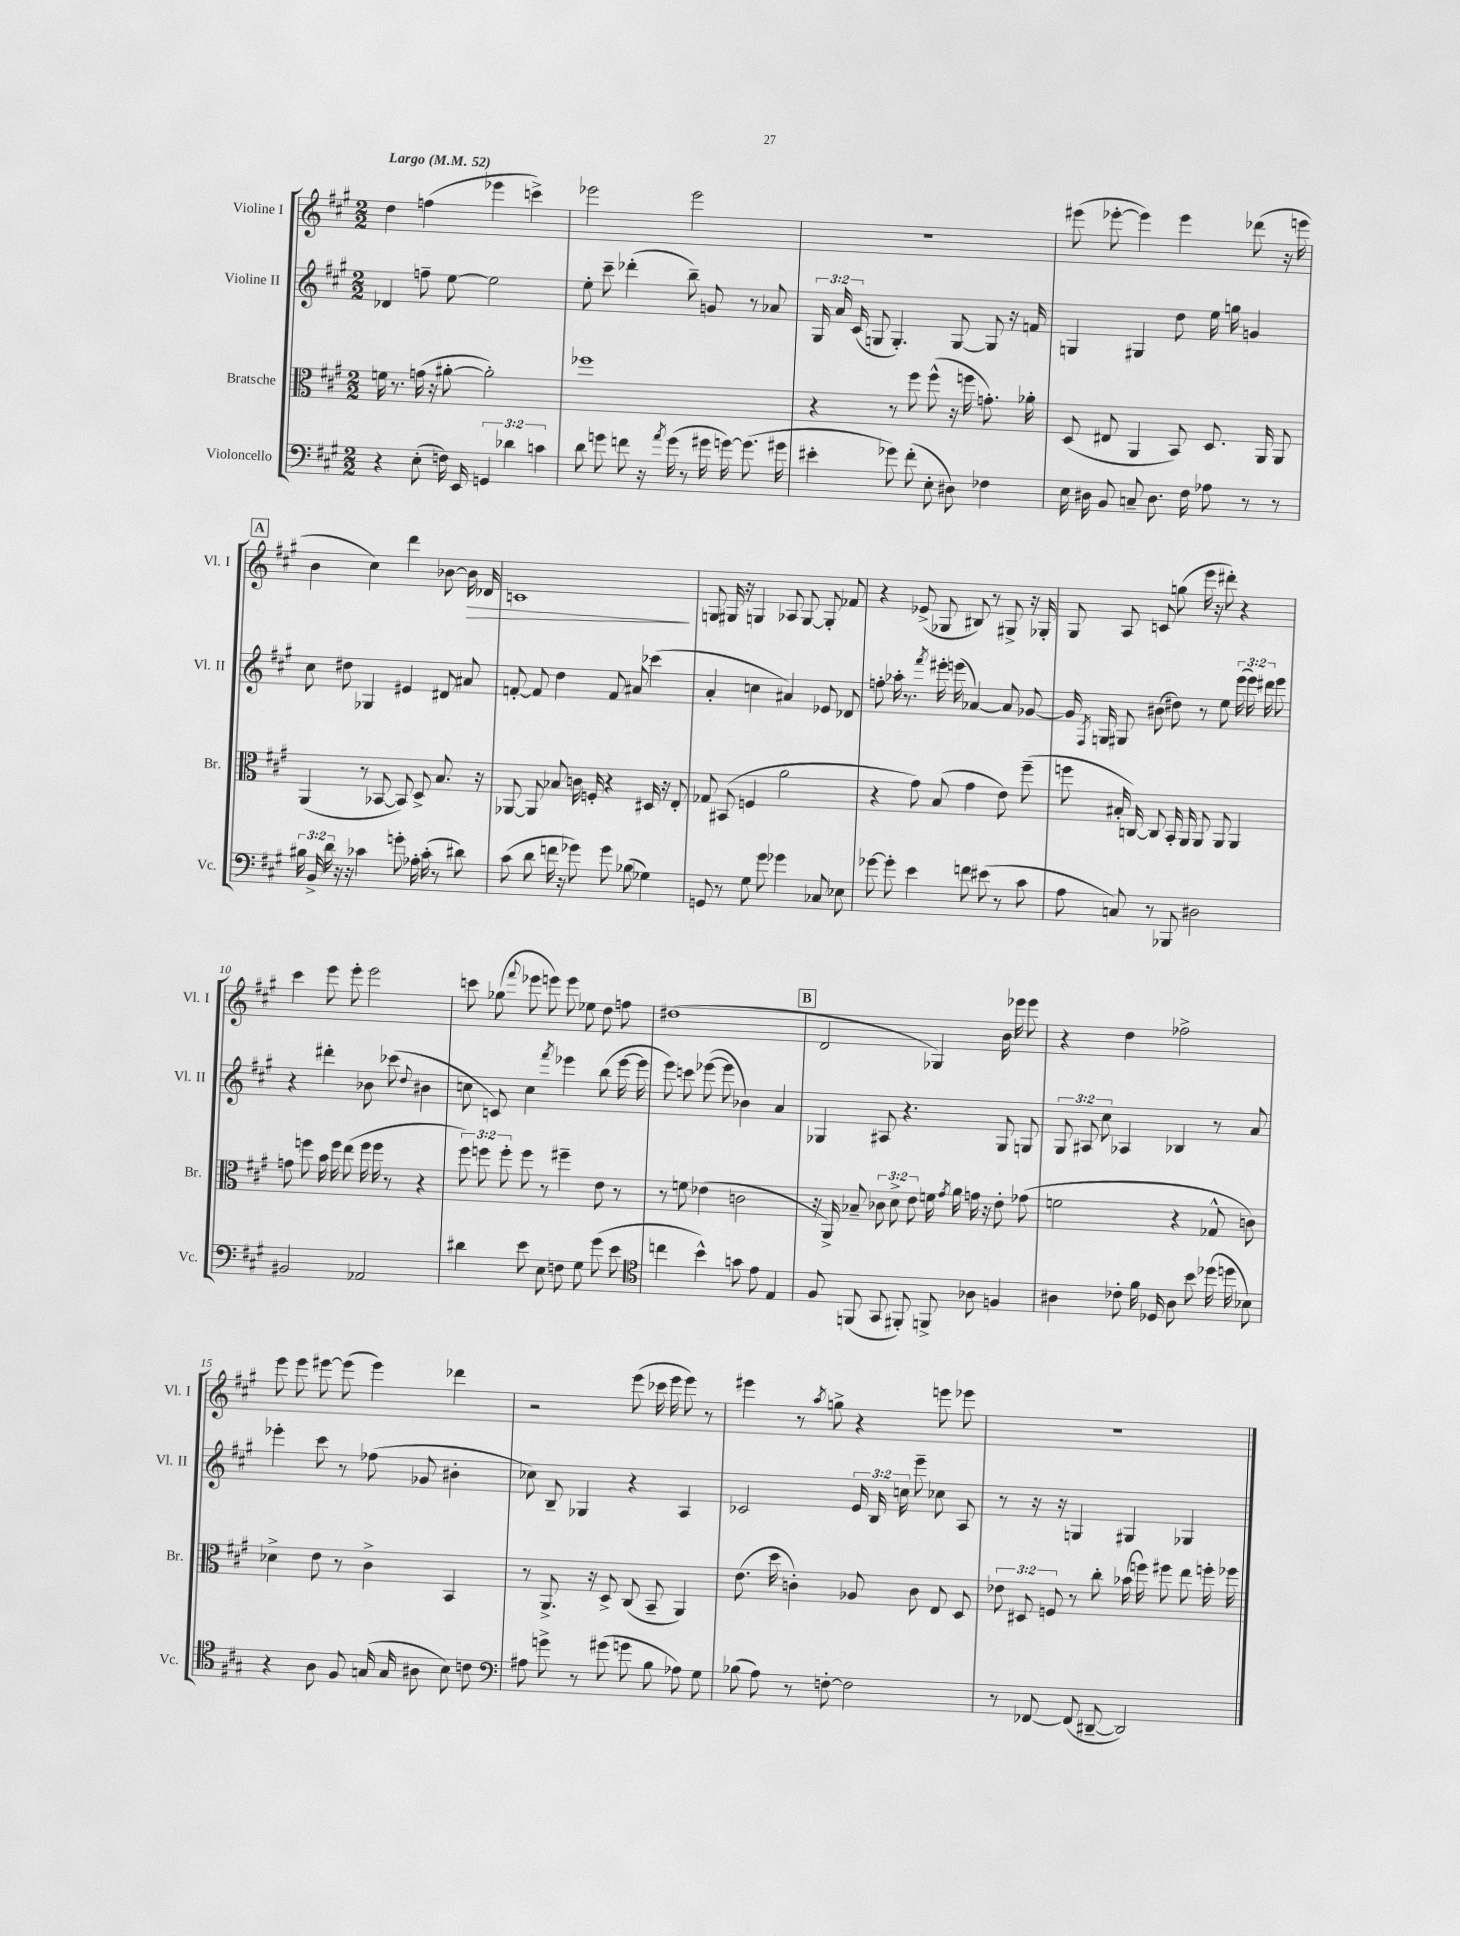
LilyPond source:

<<
\new StaffGroup <<
\new Staff = "s0" \with { instrumentName = "Violine I" shortInstrumentName = "Vl. I" } {
    \clef treble \key a \major \numericTimeSignature \time 2/2 \tempo "Largo" 4 = 52
    \autoBeamOff d''4 f''4( ees'''4 c'''4->) |
    ees'''2 ees'''2 |
    R1 |
    eis'''8( ees'''8~-. ees'''4) ees'''4 des'''8( r16 e'''16 |
    \mark \markup { \box "A" } b'4 cis''4) d'''4 bes'8~ bes'16\> des'16 |
    c'1\! |
    g8 gis16 r16 g4 aes8 g8~ g8-. fes'8 |
    r4 ees'8->( ges8 bis8) r8 gis8-> r16 ges16-. |
    gis8 a8 c'8 g''8( e'''16 r16 dis'''8-.) r4 |
    cis'''4 e'''8 e'''8-. e'''2 |
    c'''8 ges''8( \appoggiatura { fis'''8 } ees'''8 e'''8) e'''8 ees''8 d''8 f''8 |
    dis''1( |
    \mark \markup { \box "B" } d'2 ges4) b'16 ees'''16 ees'''8 |
    r4 d''4 fes''2-> |
    e'''8 e'''8 eis'''8~ eis'''8( eis'''4) des'''4 |
    r2 e'''8( ces'''16 e'''16 e'''8) r8 |
    eis'''4 r8 \acciaccatura { a''8 } g''8-> r4 e'''8 ees'''8 |
    r1 \bar "|." |
}
\new Staff = "s1" \with { instrumentName = "Violine II" shortInstrumentName = "Vl. II" } {
    \clef treble \key a \major \numericTimeSignature \time 2/2 \override Staff.TupletNumber.text = #tuplet-number::calc-fraction-text
    \autoBeamOff des'4 f''8-- e''8~ e''2 |
    e''8-. cis'''8-- des'''4-.( b''8--) g'8 r8 aes'8 |
    \tuplet 3/2 { gis16 a'16 cis'16( } g8 g4.-.) g8~ g8 r16 f'16 |
    g4 gis4 d''8 e''16 g''16 g'4 |
    \mark \markup { \box "A" } cis''8 dis''8 ges4 eis'4 dis'8 ais'8 |
    f'8~-. f'8 d''4 f'8 ais'8 ces'''4( |
    a'4-. c''4 ais'4) ees'8 des'8 |
    f''8-. aes''16-. r8. \acciaccatura { fis'''8 } eis'''16-. e'''16( aes'4~) aes'8 ges'8~ |
    ges'16 \acciaccatura { fis8 } g16 gis8 bis'8( dis''8) r8 e''8 \tuplet 3/2 { e'''16( e'''16) dis'''16 } e'''8 |
    r4 dis'''4-. bes'8 ces'''8( \appoggiatura { d''8 } bis'4 |
    c''8 c'8) c''4 \acciaccatura { fis'''8 } ees'''4 b''8( ees'''16~ ees'''16 |
    e'''8) c'''8 ees'''8~( ees'''8 bes'4) a'4 |
    \mark \markup { \box "B" } ges4 ais8 r4. ges8 g8 |
    \tuplet 3/2 { gis8 ais8 cis''8 } aes4 bes4 r8 a'8 |
    ees'''4-. cis'''8 r8 fes''8( ges'8 bis'4-. |
    ces''8) b8-- ges4 r4 a4 |
    ces'2 \tuplet 3/2 { e'16 b16 c''16 } e'''8-- ces''8 a8 |
    r8 r16 r16 g4 gis4 ges4 \bar "|." |
}
\new Staff = "s2" \with { instrumentName = "Bratsche" shortInstrumentName = "Br." } {
    \clef alto \key a \major \numericTimeSignature \time 2/2 \override Staff.TupletNumber.text = #tuplet-number::calc-fraction-text
    \autoBeamOff f'16 r8. g'16( r16 ais'8~-. ais'2-.) |
    fes''1 |
    r4 r8 fis''8 fis''8-^( r16 f''16 g'8.-.) aes'16-. |
    d8( eis8 a,4 b,8) d8. a,16 a,8 |
    \mark \markup { \box "A" } a,4( r8 bes,8~ bes,8) d8-> b8. r16 |
    aes,8~ aes,8 bes8 c'16 f16-. r4 dis16 r16 e8-. |
    ges8 bis,8( f4 a'2 |
    r4 gis'8) b8( gis'4 e'8) fis''8--( |
    f''8 bis16-. c16~) c8 b,16-. a,16 a,8 a,8 a,4 |
    g'8 f''8 b'16 f''16 e''8( f''16 f''16 r8 r4 |
    \tuplet 3/2 { fis''8) f''8 f''8-. } f''8 r8 fis''4-- e'8 r8 |
    r8 f'8 ees'4( c'2 |
    \mark \markup { \box "B" } r16 a,16->) bes8-- \tuplet 3/2 { ces'8 d'8-> e'8 } f'16 \acciaccatura { gis'8 } a'16 g'16 r16 e'8-. ges'8( |
    f'2 r4 ges8-^ c'8) |
    des'4-> e'8 r8 cis'4-> b,4 |
    r8 a,8.-> r16 d8-> cis8( b,8-- a,4) |
    e'8.( d''16 c'4-.) aes8 c'8 e8 d8 |
    \tuplet 3/2 { ees'8 dis8 f8 } r8 cis''8-. bes'16( f''16) fis''8 e''8 f''16-. fes''16 \bar "|." |
}
\new Staff = "s3" \with { instrumentName = "Violoncello" shortInstrumentName = "Vc." } {
    \clef bass \key a \major \numericTimeSignature \time 2/2 \override Staff.TupletNumber.text = #tuplet-number::calc-fraction-text
    \autoBeamOff r4 e8-.( f16) e,16 \tuplet 3/2 { g,4 des'4 c'4 } |
    d'8 g'8 f'8 r16 \acciaccatura { a'8 } g'16( r8 gis'16 g'16~) g'8.( gis'16 |
    eis'4-. ges'8) fis'8-.( e8-. dis8) fes4 |
    e16 dis16 b,8 c8-- dis8. fis16 aes8 r8 r8 |
    \mark \markup { \box "A" } \tuplet 3/2 { bis16 b,16-> d'16 } r16 r16 ces'4 g'8-. aes16-. ces'16-.( r8 dis'8) |
    cis'8( d'8 f'16 r16 ges'8) ges'8 bes8( ges4) |
    g,8 r8 gis8 gis'8 ges'4 ces8 ees8 |
    ges'8~ ges'8-. e'4 f'8 eis'8( r8 cis'8 |
    a8 c8) r8 bes,,8 dis2 |
    bis,2 aes,2 |
    dis'4 e'8 e8 f8 gis8 gis'8( e'8 |
    \clef tenor c''4 b'4-^) g'8 e'8 e4 |
    \mark \markup { \box "B" } fis8 f,8( gis,8 fis,8-.) f,8-> aes8 f4 |
    ais4 ces'8-. fis'16 des16 ais8 b'8 des''16( d''16 bes8) |
    r4 a8 fis8 g16( g16 ais8 b8) c'8 |
    \clef bass ais8 g'8-> r8 gis'8( g'8 b8 aes8) gis8 |
    bes8( a8) r8 f8~-. f2 |
    r8 fes,8~ fes,8( dis,8~-- dis,2) \bar "|." |
}
>>
>>
